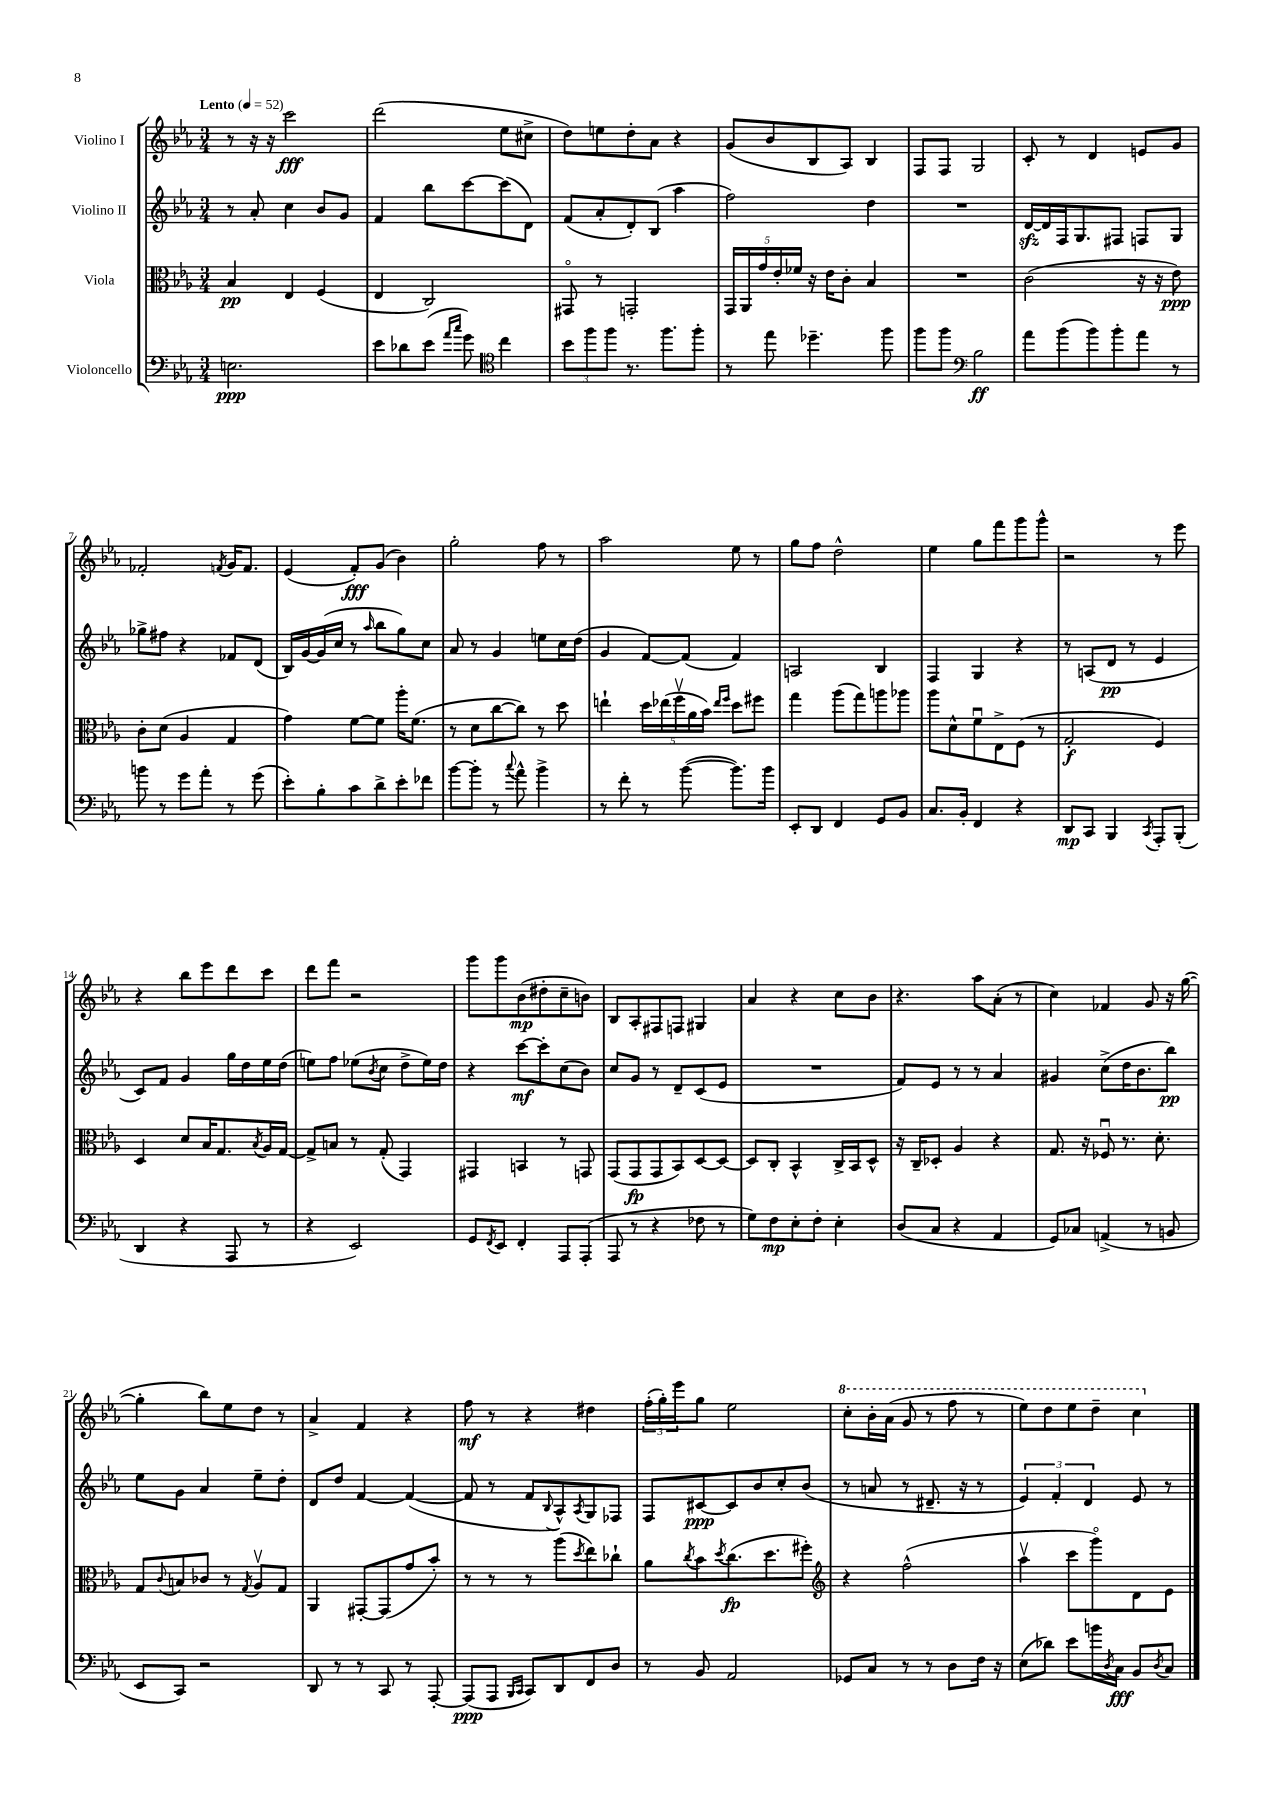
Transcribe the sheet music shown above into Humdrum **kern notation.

**kern	**kern	**kern	**kern
*staff4	*staff3	*staff2	*staff1
*clefF4	*clefC3	*clefG2	*clefG2
*k[b-e-a-]	*k[b-e-a-]	*k[b-e-a-]	*k[b-e-a-]
*M3/4	*M3/4	*M3/4	*M3/4
*MM52	*MM52	*MM52	*MM52
2.E	4B-	8r	8r
.	.	8a-'	16r
.	.	.	16r
.	4E-	4cc	2ccc
.	(4F	8b-	.
.	.	8g	.
=	=	=	=
8e-	4E-	4f	(2ddd
8d-	.	.	.
(8e-	2C)	8bb-	.
16qqa-	.	.	.
16qqcc	.	.	.
8g)	.	[8ccc	.
*clefC4	*	*	*
4cc	.	(8ccc]	8ee-
.	.	8d)	8cc#^
=	=	=	=
12b-	8GG#o	(8f	8dd)
12ff	.	.	.
.	8r	8a-'	8ee
12ff	.	.	.
8.r	2GG'	8d')	8dd'
.	.	(8B-	8a-
8.ff	.	.	.
.	.	4aa-	4r
8ff'	.	.	.
=	=	=	=
8r	20GG	2ff)	(8g
.	20AA-	.	.
.	20g	.	.
8ee-	.	.	8b-
.	20e-'	.	.
.	20f-	.	.
4.dd-~	16r	.	8B-
.	16e-	.	.
.	8c'	.	8A-)
.	4B-	4dd	4B-
8ff	.	.	.
=	=	=	=
8ff	2.r	2.r	8F
8ff	.	.	8F
*clefF4	*	*	*
2B-	.	.	2G
=	=	=	=
8a-	(2c	[16d	8c'
.	.	16d]	.
(8b-	.	16F	8r
.	.	8.G	.
8b-)	.	.	4d
8b-'	.	8F#	.
8a-	16r	8F	8e
.	16r	.	.
8r	8e-)	8G	8g
=	=	=	=
8b	8c'	8gg-^	2f-'
8r	(8d	8ff#	.
8g	4A-	4r	.
8a-'	.	.	.
.	.	.	8qf
8r	4G	8f-	16g
.	.	.	8.f
(8g	.	(8d	.
=	=	=	=
8e-')	4g)	16B-)	(4e-
.	.	[16g	.
8B-'	.	(16g]	.
.	.	16cc	.
8c	[8f	8r	8f')
.	.	16qqaa-	.
8d^	8f]	8bb-	(8g
8e-'	16aa-'	8gg)	4b-)
.	(8.f	.	.
8f-	.	8cc	.
=	=	=	=
[8b-	8r	8a-	2gg'
8b-']	8d	8r	.
8r	[8cc	4g	.
8qqcc	.	.	.
8a-^^	8cc])	.	.
4b-^	8r	8ee	8ff
.	8dd	16cc	8r
.	.	(16dd	.
=	=	=	=
8r	4ee`	4g	2aa-
8f'	.	.	.
8r	20dd	[8f)	.
.	(20ee-	.	.
.	20ffv	.	.
([8b-	.	(8f]	.
.	20a-	.	.
.	20b-)	.	.
.	16qqee-	.	.
.	16qqff	.	.
8.b-])	8dd	4f)	8ee-
.	8ff#	.	8r
16b-	.	.	.
=	=	=	=
8EE-'	4gg	2A	8gg
8DD	.	.	8ff
4FF	(8aa-	.	2dd^^
.	8gg)	.	.
8GG	8aa	4B-	.
8BB-	8aa-	.	.
=	=	=	=
8.C	8aa-	4F	4ee-
.	8d^^	.	.
16BB-'	.	.	.
4FF	8fu	4G	8gg
.	8E-^	.	8fff
4r	(8F	4r	8ggg
.	8r	.	8ggg^^
=	=	=	=
8DD	2G'	8r	2r
8CC	.	(8A	.
4BBB-	.	8d	.
.	.	8r	.
8qCC	.	.	.
8AAA-'	4F)	4e-	8r
(8BBB-'	.	.	8eee-
=	=	=	=
4DD	4D	8c)	4r
.	.	8f	.
4r	8d	4g	8bb-
.	16B-	.	8eee-
.	8.G	.	.
8AAA-	.	16gg	8ddd
.	.	16dd	.
.	8qB-	.	.
8r	16A-	16ee-	8ccc
.	[16G	(16dd	.
=	=	=	=
4r	8G^]	8ee)	8ddd
.	8B	8ff	8fff
2EE-)	8r	(8ee-	2r
.	.	8qb-	.
.	(8G'	8cc	.
.	4GG)	8dd^	.
.	.	16ee-)	.
.	.	16dd	.
=	=	=	=
8GG	4GG#	4r	8ggg
8qFF	.	.	.
8EE-	.	.	8ggg
4FF'	4BB	[8ccc	(8b-
.	.	8ccc']	8dd#'
8AAA-	8r	(8cc	8cc~
(8AAA-'	8GG	8b-)	8b)
=	=	=	=
8AAA-	(8GG	8cc	8B-
8r	8GG	8g	8A-'
4r	8GG	8r	8F#
.	8BB-)	8d~	8F
8F-	[8D	(8c	4G#
8r	8D_	8e-	.
=	=	=	=
8G)	8D]	2.r	4a-
8F	8C'	.	.
8E-'	4BB-^^	.	4r
8F'	.	.	.
4E-'	16C^	.	8cc
.	16BB-	.	.
.	8D^^	.	8b-
=	=	=	=
(8D	16r	8f)	4.r
.	16C~	.	.
8C	8D-'	8e-	.
4r	4A-	8r	.
.	.	8r	8aa-
4AA-	4r	4a-	(8a-'
.	.	.	8r
=	=	=	=
8GG)	8.G	4g#	4cc)
8C-	.	.	.
.	16r	.	.
(4AA^	8F-u	(8cc^	4f-
.	8.r	16dd	.
.	.	8.b-	.
8r	.	.	8g
.	8.d'	.	.
8BB	.	8bb-)	16r
.	.	.	([16gg
=	=	=	=
8EE-	8G	8ee-	4gg']
.	8qqc	.	.
8CC)	8B	8g	.
2r	8c-	4a-	8bb-)
.	8r	.	8ee-
.	8qG	.	.
.	8A-v	8ee-~	8dd
.	8G	8dd'	8r
=	=	=	=
8DD	4AA-	8d	4a-^
8r	.	8dd	.
8r	[8GG#'	[4f	4f
8CC	(8GG#]	.	.
8r	8g	(4f_	4r
[8AAA-'	8b-')	.	.
=	=	=	=
(8AAA-]	8r	8f]	8ff
8AAA-	8r	8r	8r
16qqBBB-	.	.	.
16qqCC	.	.	.
8CC)	8r	8f	4r
.	.	8qqB-	.
8DD	(8aa-	8A-^^)	.
.	8qdd	8qA-	.
8FF	8ee-)	8G	4dd#
8D	8cc-`	8F-	.
=	=	=	=
8r	8a-	8F	(24ff'
.	.	.	24gg')
.	.	.	24eee-
.	8qcc	.	.
8BB-	8b-	[8c#	8gg
.	8qdd	.	.
2AA-	(8.cc	8c#]	2ee-
.	.	8b-	.
.	8.dd	.	.
.	.	8cc'	.
.	8ff#')	(8b-	.
=	=	=	=
*	*clefG2	*	*
8GG-	4r	8r	8ccc'
8C	.	8a	16bb-'
.	.	.	(16aa-
8r	(2ff^^	8r	8gg
8r	.	8.d#~	8r
8D	.	.	8fff
.	.	16r	.
16F	.	8r	8r
16r	.	.	.
=	=	=	=
(8E-	4aa-v	6e-)	8eee-)
8d-)	.	.	8ddd
.	.	6f'	.
8e-	8ccc	.	8eee-
.	.	6d	.
16b	8gggo)	.	8ddd~
8qD	.	.	.
16C	.	.	.
8BB-	8d	8e-	4ccc
8qD	.	.	.
8C	8e-	8r	.
==	==	==	==
*-	*-	*-	*-
